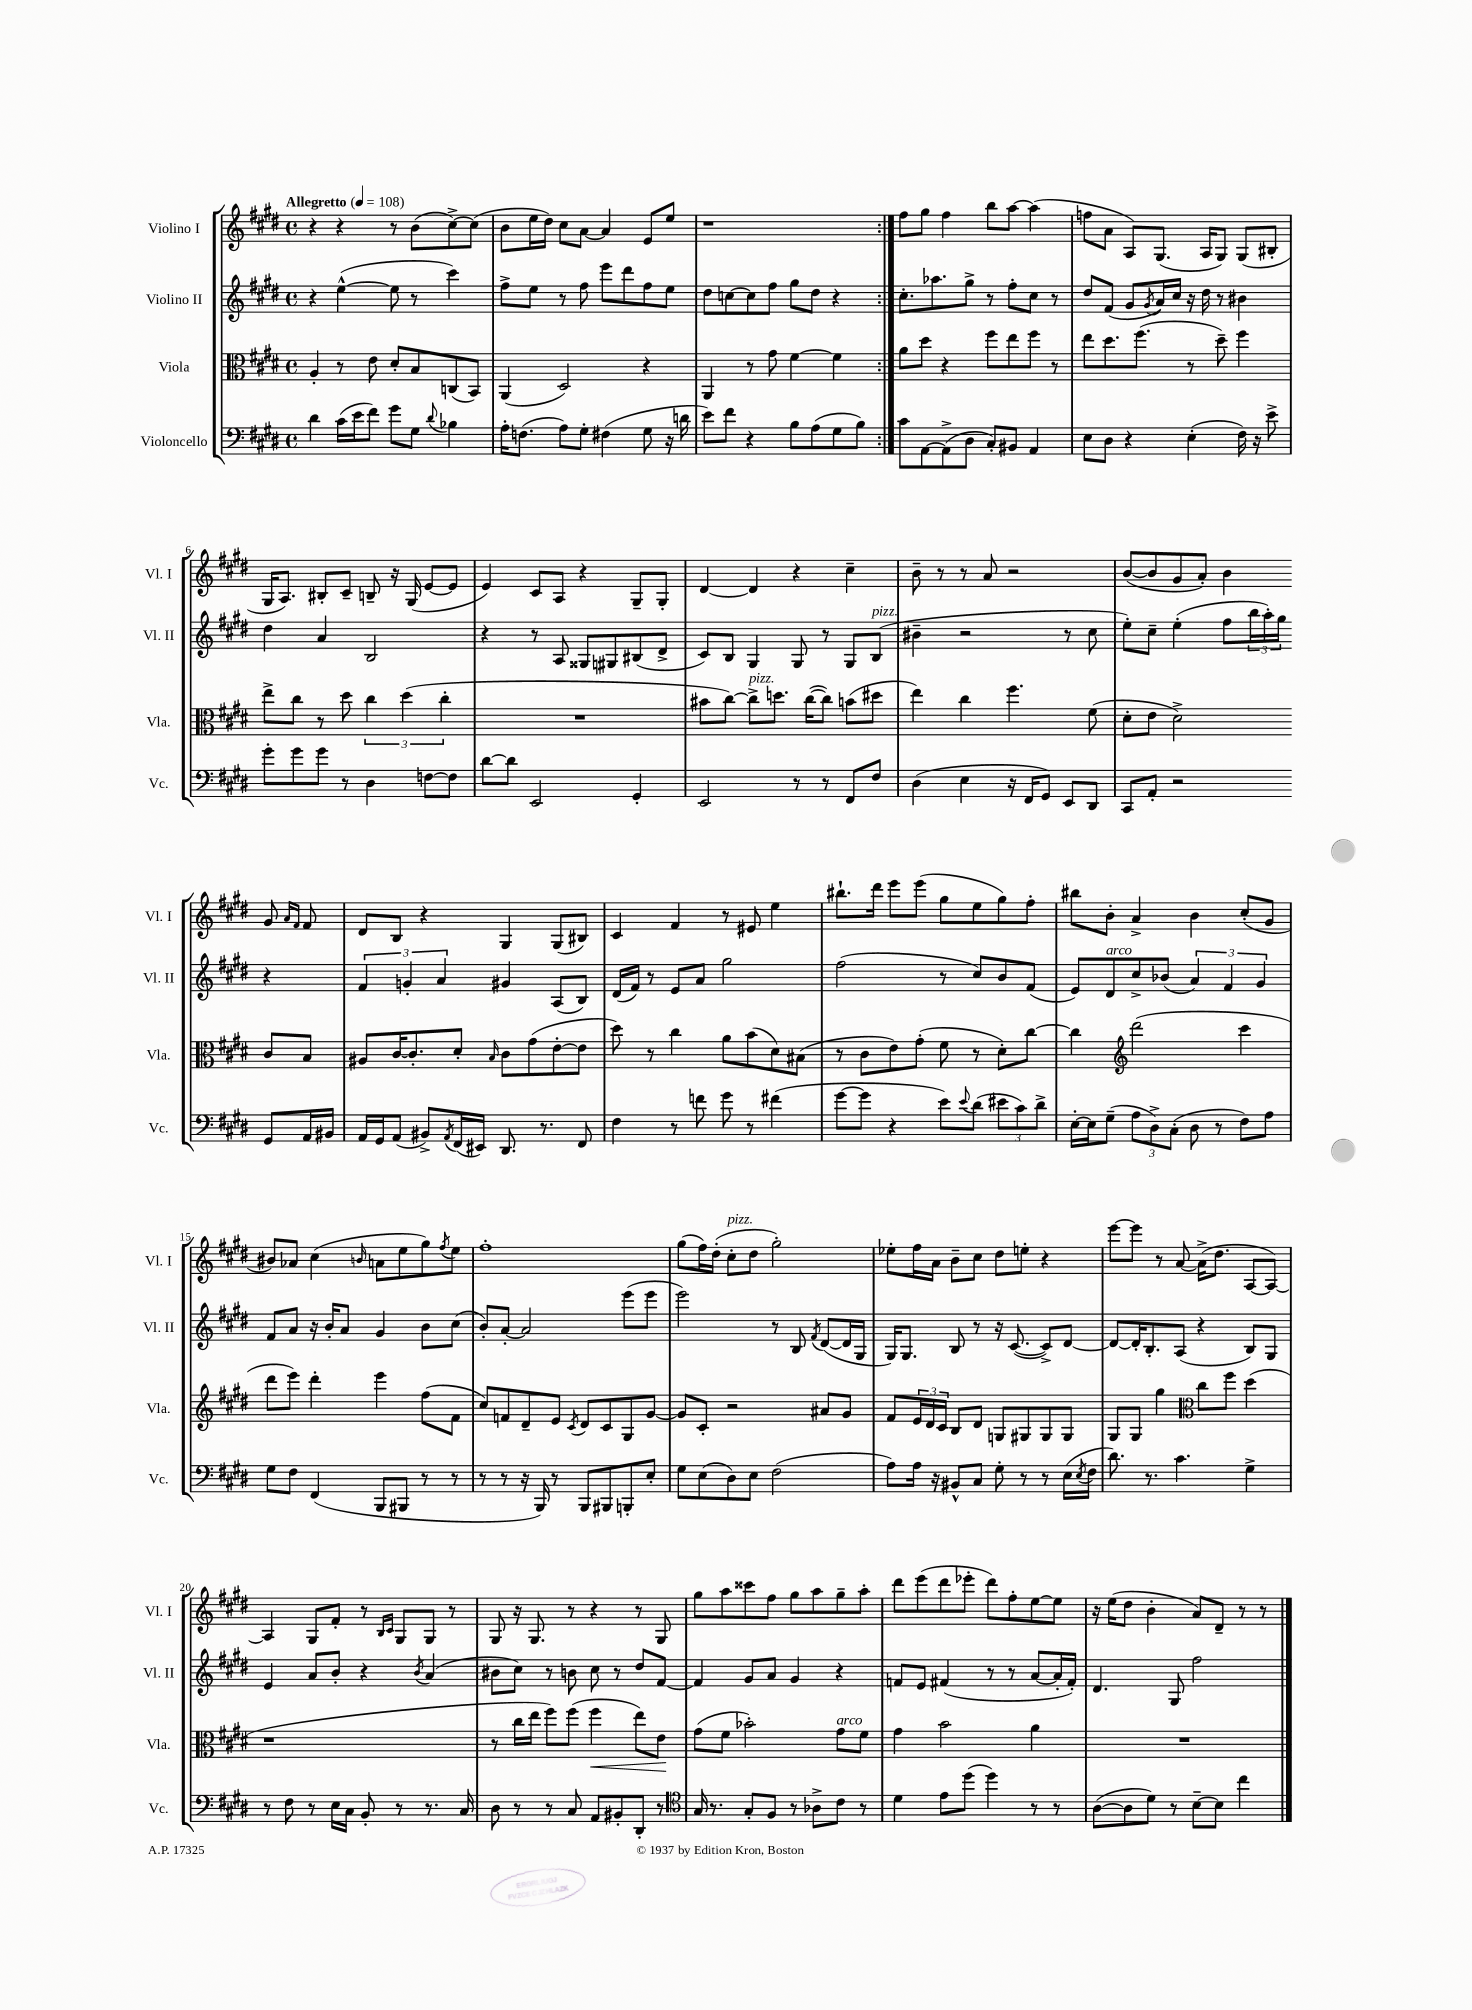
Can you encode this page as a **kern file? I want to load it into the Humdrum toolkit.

**kern	**kern	**dynam	**kern	**kern
*part4	*part3	*part3	*part2	*part1
*staff4	*staff3	*staff3	*staff2	*staff1
*I"Violoncello	*I"Viola	*	*I"Violino II	*I"Violino I
*I'Vc.	*I'Vla.	*	*I'Vl. II	*I'Vl. I
*clefF4	*clefC3	*	*clefG2	*clefG2
*k[f#c#g#d#]	*k[f#c#g#d#]	*	*k[f#c#g#d#]	*k[f#c#g#d#]
*M4/4	*M4/4	*	*M4/4	*M4/4
*met(c)	*met(c)	*	*met(c)	*met(c)
*MM108	*MM108	*	*MM108	*MM108
=1	=1	=1	=1	=1
!	!	!	!	!LO:TX:a:B:t=Allegretto
4d#\	4A'/	.	4r	4r
(16c#\LL	8r	.	([4ee^^\	4r
16e\J	.	.	.	.
8f#\J)	8e\	.	.	.
8g#\L	8d#'/L	.	8ee\]	8r
8G#\J	8B/	.	8r	(8b\L
8qqd#/	.	.	.	.
4B-X\	(8Cn/	.	4ccc#\)	[8cc#^\)
.	8BB/J)	.	.	(8cc#\J]
=2	=2	=2	=2	=2
16A'\KL	(4AA/	.	8ff#^\L	8b\L
(8.Fn\J	.	.	.	.
.	.	.	8ee\J	16ee\L
.	.	.	.	16dd#\JJ)
8A\L)	2D#/)	.	8r	8cc#\L
8G#'\J	.	.	8ff#\	[8a\J
(4F#X\	.	.	8eee\L	4a/]
.	.	.	8ddd#\	.
8G#\	4r	.	8ff#\	8e/L
16r	.	.	8ee\J	8ee/J
16dn\	.	.	.	.
=3	=3	=3	=3	=3
8e\L)	4AA/	.	8dd#\L	1r
8f#\J	.	.	[8ccn\	.
4r	8r	.	8cc\]	.
.	8g#\	.	8ff#\J	.
8B\L	[4f#\	.	8gg#\L	.
(8A\	.	.	8dd#\J	.
8G#\	4f#\]	.	4r	.
8B\J)	.	.	.	.
=4:|!	=4:|!	=4:|!	=4:|!	=4:|!
8c#\L	8a\L	.	8.cc#'\L	8ff#\L
[8AA\	8dd#\J	.	.	8gg#\J
.	.	.	8.aa-X\	.
(8AA^\]	4r	.	.	4ff#\
8D#\J	.	.	8gg#^\J	.
8C#'/L)	8ff#\L	.	8r	8bb\L
8BB#X/J	8ee\	.	8ff#'\L	[8aa\J
4AA/	8ff#\J	.	8cc#\J	(4aa\]
.	8r	.	8r	.
=5	=5	=5	=5	=5
8E\L	8ee\L	.	8dd#/L	8ffn\L
8D#\J	8.dd#\	.	(8f#/J	8a\J
4r	.	.	8g#/L	8A/L)
.	(8.ff#\J	.	.	.
.	.	.	8qg#/	.
.	.	.	16a/L)	(8.G#/J
.	.	.	16cc#/JJ	.
(4E'\	8r	.	16r	.
.	.	.	16dd#\	16A/KL
.	8dd#~\)	.	8r	8G#/J)
16F#\)	4ff#\	.	4b#X\	(8G#/L
16r	.	.	.	.
8e^\	.	.	.	8B#X'/J
!!LO:LB:g=z
=6	=6	=6	=6	=6
8g#'\L	8ee^\L	.	4dd#\	16G#/KL
.	.	.	.	8.A/J)
8g#\	8cc#\J	.	.	.
8g#\J	8r	.	4a/	8B#X'/L
8r	8dd#\	.	.	8c#~/J
4D#\	6cc#\	.	2B/	8Bn~/
.	.	.	.	16r
.	(6dd#\	.	.	.
.	.	.	.	(16G#/
[8Fn\L	.	.	.	[8e/L
.	6cc#'\	.	.	.
8F\J]	.	.	.	8e/J]
=7	=7	=7	=7	=7
[8d#\L	1r	.	4r	4e/)
8d#\J]	.	.	.	.
2EE/	.	.	8r	8c#/L
.	.	.	8A/	8A/J
.	.	.	8G##X/L	4r
.	.	.	8G#X/	.
4GG#'/	.	.	(8B#X/	8G#~/L
.	.	.	8d#^/J	8G#'/J
=8	=8	=8	=8	=8
2EE/	8b#X\L	.	8c#/L)	[4d#/
.	[8cc#\J)	.	8B/J	.
!	!LO:TX:a:i:t=pizz.	!	!	!
.	8cc#^\L]	.	4G#/	4d#/]
.	8.ddn\J	.	.	.
8r	.	.	8G#/	4r
.	([16cc#\KL	.	.	.
8r	8cc#\J])	.	8r	.
8FF#/L	(8bn\L	.	8G#/L	4cc#~\
!	!	!	!LO:TX:a:i:t=pizz.	!
8F#/J	8dd#X\J	.	(8B/J	.
=9	=9	=9	=9	=9
(4D#\	4ee\)	.	4b#X~\	8b~\
.	.	.	.	8r
4E\	4cc#\	.	2r	8r
.	.	.	.	8a/
16r	4.ff#\	.	.	2r
16FF#/KL	.	.	.	.
8GG#/J)	.	.	.	.
8EE/L	.	.	8r	.
8DD#/J	(8f#\	.	8cc#\	.
=10	=10	=10	=10	=10
8CC#/L	8d#'\L	.	8ee'\L)	([8b/L
8AA'/J	8e\J	.	8cc#~\J	8b/]
2r	2d#^\)	.	(4ee'\	8g#/
.	.	.	.	8a'/J)
.	.	.	8ff#\L	4b\
.	.	.	24bb\L	.
.	.	.	24aa'\)	.
.	.	.	24gg#\JJ	.
8GG#/L	8c#/L	.	4r	8g#/
.	.	.	.	16qqa/LL
.	.	.	.	16qqf#/JJ
16AA/L	8B/J	.	.	8f#/
16BB#X/JJ	.	.	.	.
!!LO:LB:g=z
=11	=11	=11	=11	=11
16AA/LL	8A#X/L	.	6f#/	8d#/L
16GG#/J	.	.	.	.
(8AA/J	[16c#/K	.	.	8B/J
.	.	.	6gn'/	.
.	8.c#'/]	.	.	.
8BB#X^/L)	.	.	.	4r
.	.	.	6a/	.
8qAA/	.	.	.	.
(16FF#/L	8d#'/J	.	.	.
16EE#X/JJ)	.	.	.	.
.	16qqB/	.	.	.
8.DD#/	8c#\L	.	4g#X/	4G#/
.	(8g#\	.	.	.
8.r	.	.	.	.
.	[8e'\	.	(8A/L	(8G#/L
8FF#/	8e\J]	.	8B/J)	8B#X/J)
=12	=12	=12	=12	=12
4F#\	8dd#\)	.	(16d#/LL	4c#/
.	.	.	16f#/JJ)	.
.	8r	.	8r	.
8r	4cc#\	.	8e/L	4f#/
8fn\	.	.	8a/J	.
8g#\	8a\L	.	2gg#\	8r
8r	(8b\	.	.	8e#X/
(4f#X\	8d#\)	.	.	4ee\
.	(8B#X\J	.	.	.
=13	=13	=13	=13	=13
[8g#\L	8r	.	(2ff#\	8.bb#X`\L
8g#\J]	8c#\L	.	.	.
.	.	.	.	16ddd#\Jk
4r	8e\)	.	.	8eee\L
.	(8g#'\J	.	.	(8eee\J
8e\L)	8f#\	.	8r	8gg#\L
8qqe/	.	.	.	.
(8d#\J	8r	.	8cc#/L)	8ee\
12e#X\L	8d#'\L)	.	8b/	8gg#\)
12c#\)	.	.	.	.
.	[8cc#\J	.	(8f#/J	8ff#'\J
12d#^\J	.	.	.	.
=14	=14	=14	=14	=14
[16E'\LL	4cc#\]	.	8e/L)	8bb#X\L
16E\J]	.	.	.	.
!	!	!	!LO:TX:a:i:t=arco	!
(8G#~\J	.	.	8d#/	8b'\J
*	*clefG2	*	*	*
12A\L	(2ddd#\	.	8cc#^/	4a^/
12D#^\)	.	.	.	.
.	.	.	(8b-X/J	.
(12C#'\J	.	.	.	.
8D#\	.	.	6a/)	4b\
8r	.	.	.	.
.	.	.	6f#/	.
8F#\L)	4ccc#\	.	.	(8cc#'/L
.	.	.	6g#/	.
8A\J	.	.	.	8g#/J
!!LO:LB:g=z
=15	=15	=15	=15	=15
8G#\L	8ddd#\L	.	8f#/L	8b#X/L)
8F#\J	8eee\J)	.	8a/J	8a-X/J
(4FF#/	4ddd#'\	.	16r	(4cc#\
.	.	.	16b'/KL	.
.	.	.	8a/J	.
.	.	.	.	16qqbn/
8BBB/L	4eee\	.	4g#/	8an\L
8BBB#X/J	.	.	.	8ee\
8r	(8ff#\L	.	8b\L	8gg#\)
.	.	.	.	8qff#/
8r	8f#\J	.	(8cc#\J	8ee\J
=16	=16	=16	=16	=16
8r	8cc#/L)	.	8b'/L)	1ff#'
8r	8fn/	.	[8a'/J	.
16r	8d#~/	.	2a/]	.
16BBB/)	.	.	.	.
8r	8e/J	.	.	.
.	8qc#/	.	.	.
8BBB/L	8d#/L	.	.	.
8BBB#X/	8c#/	.	.	.
8BBBn'/	8G#/	.	(8eee\L	.
8E'/J	[8g#/J	.	8eee\J	.
=17	=17	=17	=17	=17
8G#\L	8g#/L]	.	2eee\)	(8gg#\L
(8E\	8c#'/J	.	.	16ff#\L)
.	.	.	.	(16dd#'\JJ
!	!	!	!	!LO:TX:a:i:t=pizz.
8D#\)	2r	.	.	8cc#'\L
8E\J	.	.	.	8dd#\J
(2F#\	.	.	8r	2gg#'\)
.	.	.	8B/	.
.	.	.	8qf#/	.
.	8a#X/L	.	([8d#/L	.
.	8g#/J	.	16d#/L]	.
.	.	.	16G#/JJ	.
=18	=18	=18	=18	=18
8A\L)	8f#/L	.	16G#/KL)	8ee-X'\L
.	.	.	8.G#/J	.
16A\Jk	24e/L	.	.	16ff#\L
.	24d#/	.	.	.
16r	.	.	.	16a\JJ
.	24c#/JJ	.	.	.
8BB#X^^/L	8B/L	.	8B/	8b~\L
8C#/J	8d#/J	.	8r	8cc#\J
8G#'\	8Gn/L	.	16r	8dd#\L
.	.	.	([8.c#/	.
8r	8G#X/	.	.	8een'\J
8r	8G#/	.	8c#^/L])	4r
(16E\LL	8G#/J	.	[8d#/J	.
8qE/	.	.	.	.
16F#\JJ	.	.	.	.
=19	=19	=19	=19	=19
8.d#\)	8G#/L	.	8d#/L_	[8eee\L
.	8G#/J	.	16d#'/K]	8eee\J]
8.r	.	.	8.B'/	.
.	4gg#\	.	.	8r
4.c#\	.	.	(8A/J	[8a/
*	*clefC3	*	*	*
.	8cc#\L	.	4r	(16a^\KL]
.	.	.	.	8.dd#\J
.	8ff#\J	.	.	.
4G#^\	(4dd#\	.	8B/L)	[8A/L
.	.	.	8G#/J	8A/J_)
!!LO:LB:g=z
=20	=20	=20	=20	=20
8r	1r	.	4e/	4A/]
8F#\	.	.	.	.
8r	.	.	8a/L	8G#/L
16E\LL	.	.	8b'/J	8f#'/J
16C#\JJ	.	.	.	.
8BB'/	.	.	4r	8r
.	.	.	.	16qqB/LL
.	.	.	.	16qqc#/JJ
8r	.	.	.	8G#/L
.	.	.	8qb/	.
8.r	.	.	(4a/	8G#/J
.	.	.	.	8r
16C#/	.	.	.	.
=21	=21	=21	=21	=21
8D#\	8r	.	8b#X\L	8G#/
8r	16cc#\LL	.	8cc#\J)	16r
.	16ee\JJ	.	.	8.G#/
8r	8ff#\L)	.	8r	.
8C#/	(8ff#\J	.	8bn\	8r
!	!	!LO:HP:b	!	!
8AA/L	4ff#\	<	8cc#\	4r
8BB#X'/	.	.	8r	.
8DD#'/J	8ee\L)	.	8dd#/L	8r
8r	8e\J	.	[8f#/J	8G#/
.	.	[	.	.
=22	=22	=22	=22	=22
*clefC4	*	*	*	*
16G#/	(8g#\L	.	4f#/]	8gg#\L
8.r	.	.	.	.
.	8f#\J	.	.	8aa\
8G#'/L	2b-X'\)	.	8g#/L	8ccc##X\
8F#/J	.	.	8a/J	8ff#\J
8r	.	.	4g#/	8gg#\L
8A-X^\L	.	.	.	8aa\
!	!LO:TX:a:i:t=arco	!	!	!
8c#\J	8g#\L	.	4r	8gg#~\
8r	8f#\J	.	.	8aa'\J
=23	=23	=23	=23	=23
4d#\	4g#\	.	8fn/L	8ddd#\L
.	.	.	8e/J	(8eee\
8e\L	2b\	.	(4f#X/	8ddd#\
(8dd#\J	.	.	.	8eee-X'\J
4dd#\)	.	.	8r	8ddd#\L)
.	.	.	8r	8ff#'\
8r	4a\	.	[8a/L	[8ee\
8r	.	.	16a'/L]	8ee\J]
.	.	.	16f#'/JJ)	.
=24	=24	=24	=24	=24
([8A\L	1r	.	4.d#/	16r
.	.	.	.	(16ee\KL
8A\]	.	.	.	8dd#\J
8d#\J)	.	.	.	4b'\
8r	.	.	8G#/	.
[8B~\L	.	.	2ff#\	8a/L)
8B\J]	.	.	.	8d#~/J
4cc#\	.	.	.	8r
.	.	.	.	8r
==	==	==	==	==
*-	*-	*-	*-	*-
